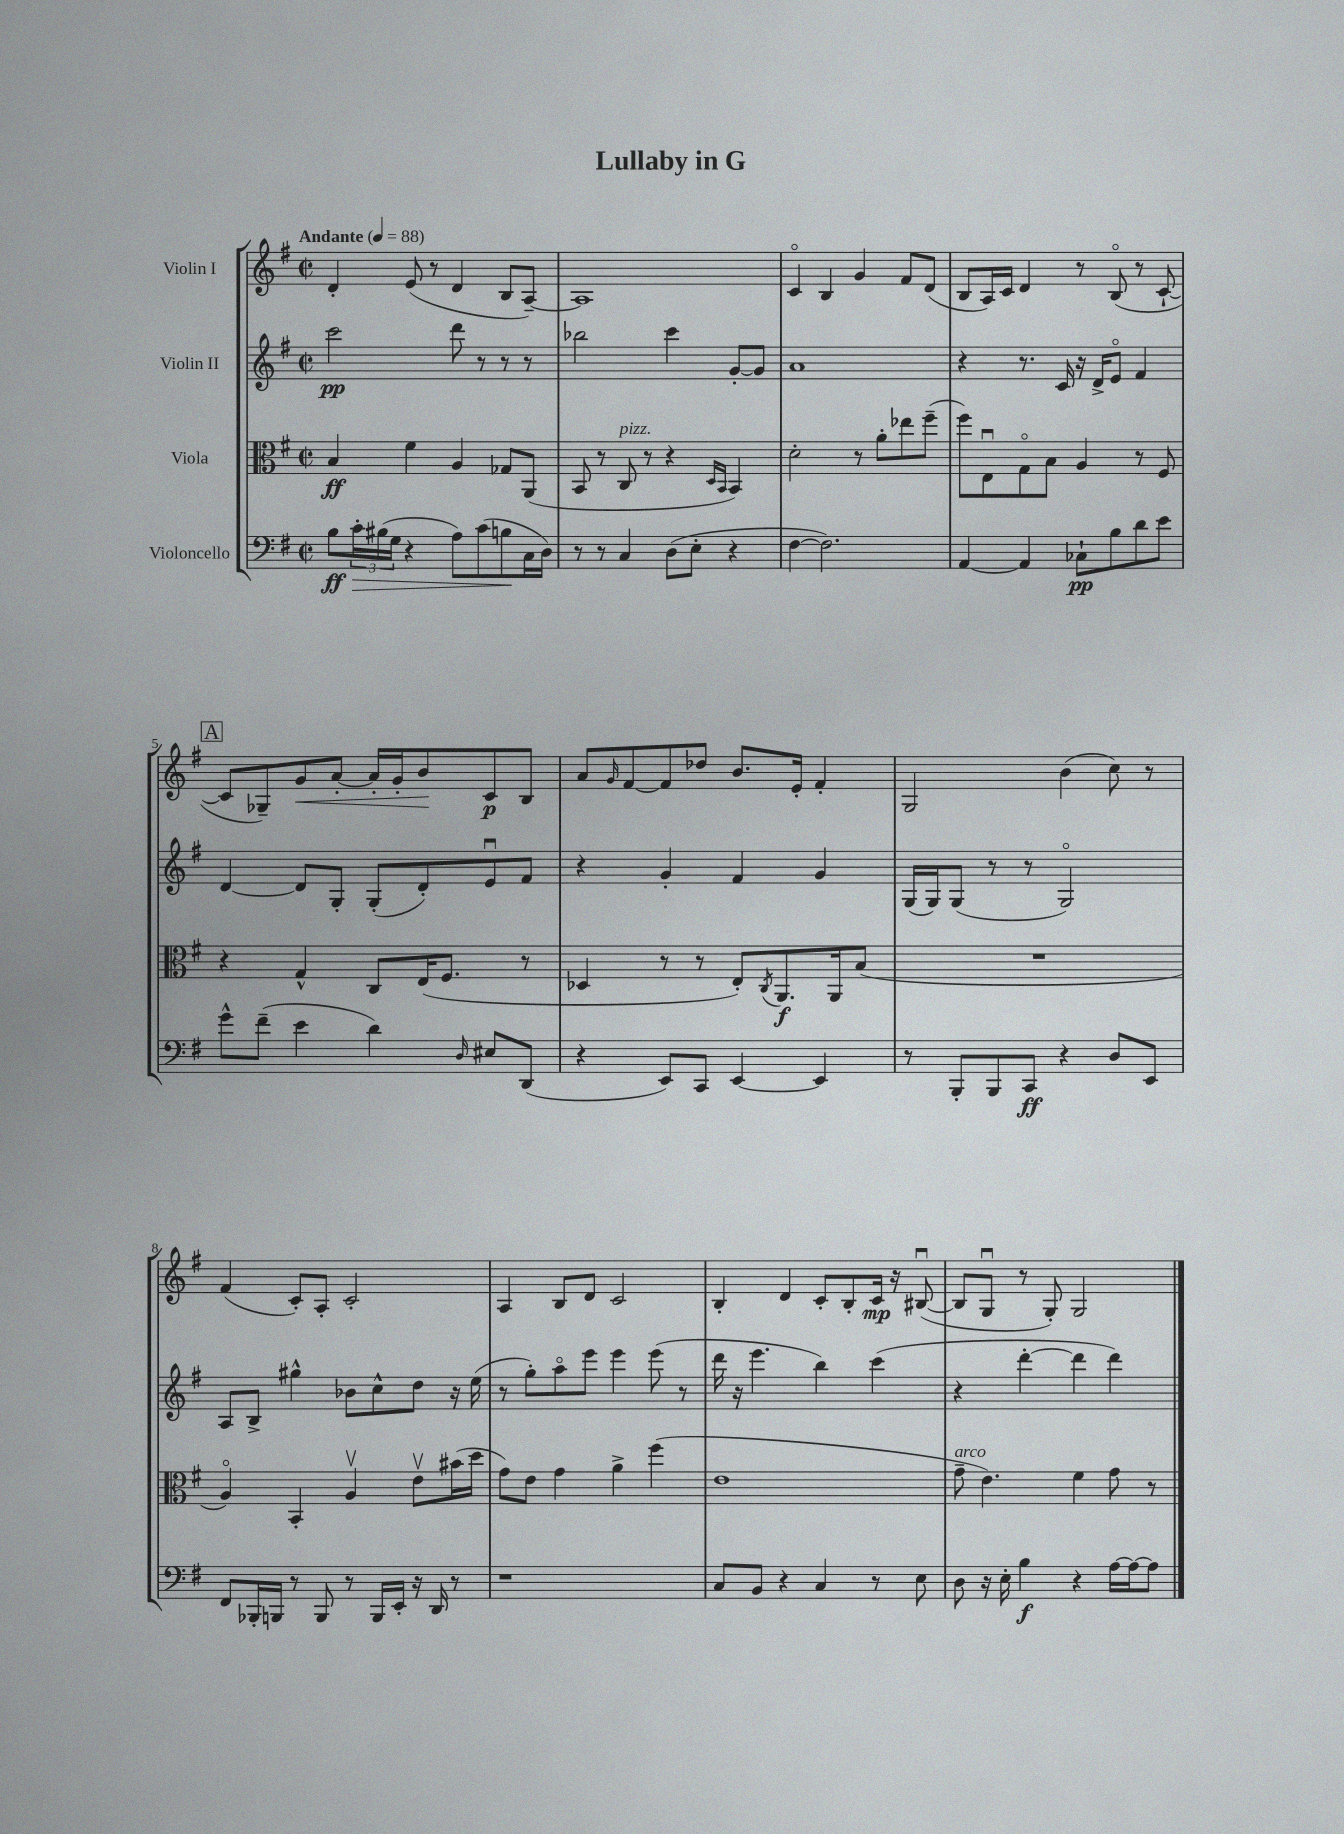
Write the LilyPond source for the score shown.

\header { title = "Lullaby in G" }
<<
\new StaffGroup <<
\new Staff = "s0" \with { instrumentName = "Violin I" } {
    \clef treble \key g \major \defaultTimeSignature \time 2/2 \tempo "Andante" 4 = 88
    d'4-. e'8( r8 d'4 b8 a8~--) |
    a1 |
    c'4\flageolet b4 g'4 fis'8 d'8( |
    b8 a16) c'16 d'4 r8 b8\flageolet( r8 c'8~-! |
    \mark \markup { \box "A" } c'8 ges8--) g'8\< a'8~-. a'16-. g'16-. b'8\! c'8\p b8 |
    a'8 \grace { g'16 } fis'8~ fis'8 des''8 b'8. e'16-. fis'4-. |
    g2 b'4( c''8) r8 |
    fis'4( c'8-.) a8-. c'2-. |
    a4 b8 d'8 c'2 |
    b4-. d'4 c'8-. b8-. c'16\mp r16 bis8~\downbow( |
    bis8 g8\downbow r8 g8-.) g2 \bar "|." |
}
\new Staff = "s1" \with { instrumentName = "Violin II" } {
    \clef treble \key g \major \defaultTimeSignature \time 2/2
    c'''2\pp d'''8 r8 r8 r8 |
    bes''2 c'''4 g'8~-. g'8 |
    a'1 |
    r4 r8. c'16 r16 d'16-> e'8\flageolet fis'4 |
    \mark \markup { \box "A" } d'4~ d'8 g8-. g8-.( d'8-.) e'8\downbow fis'8 |
    r4 g'4-. fis'4 g'4 |
    g16( g16) g8( r8 r8 g2\flageolet) |
    a8 b8-> gis''4-^ bes'8 c''8-^ d''8 r16 e''16( |
    r8 g''8-.) a''8\flageolet e'''8 e'''4 e'''8( r8 |
    d'''16 r16 e'''4. b''4) c'''4( |
    r4 d'''4~-. d'''4 d'''4) \bar "|." |
}
\new Staff = "s2" \with { instrumentName = "Viola" } {
    \clef alto \key g \major \defaultTimeSignature \time 2/2
    b4\ff fis'4 a4 ges8 a,8( |
    b,8 r8 c8^\markup { \italic "pizz." } r8 r4 \grace { d16 b,16 } b,4) |
    d'2-. r8 a'8-. ees''8 fis''8--( |
    fis''8) e8\downbow g8\flageolet b8 a4 r8 fis8 |
    \mark \markup { \box "A" } r4 g4-^ c8 e16( fis8. r8 |
    des4 r8 r8 e8-.) \acciaccatura { c8 } a,8.\f a,16 b8( |
    R1 |
    a4\flageolet) b,4-. a4\upbow e'8\upbow bis'16( d''16 |
    g'8) e'8 g'4 a'4-> fis''4( |
    e'1 |
    g'8--^\markup { \italic "arco" } e'4.) fis'4 g'8 r8 \bar "|." |
}
\new Staff = "s3" \with { instrumentName = "Violoncello" } {
    \clef bass \key g \major \defaultTimeSignature \time 2/2
    b8\ff \tuplet 3/2 { c'16-.\> bis16( g16 } r4 a8) c'8( b8\! c16 d16) |
    r8 r8 c4 d8( e8-. r4 |
    fis4~ fis2.) |
    a,4~ a,4 ces8-!\pp b8 d'8 e'8 |
    \mark \markup { \box "A" } g'8-^ fis'8--( e'4 d'4) \grace { d16 } eis8 d,8( |
    r4 e,8) c,8 e,4~ e,4 |
    r8 b,,8-. b,,8 c,8\ff r4 d8 e,8 |
    fis,8 bes,,16-. b,,16 r8 b,,8 r8 b,,16 e,16-. r16 d,16 r8 |
    r1 |
    c8 b,8 r4 c4 r8 e8 |
    d8 r16 e16-. b4\f r4 a16~ a16~ a8 \bar "|." |
}
>>
>>
